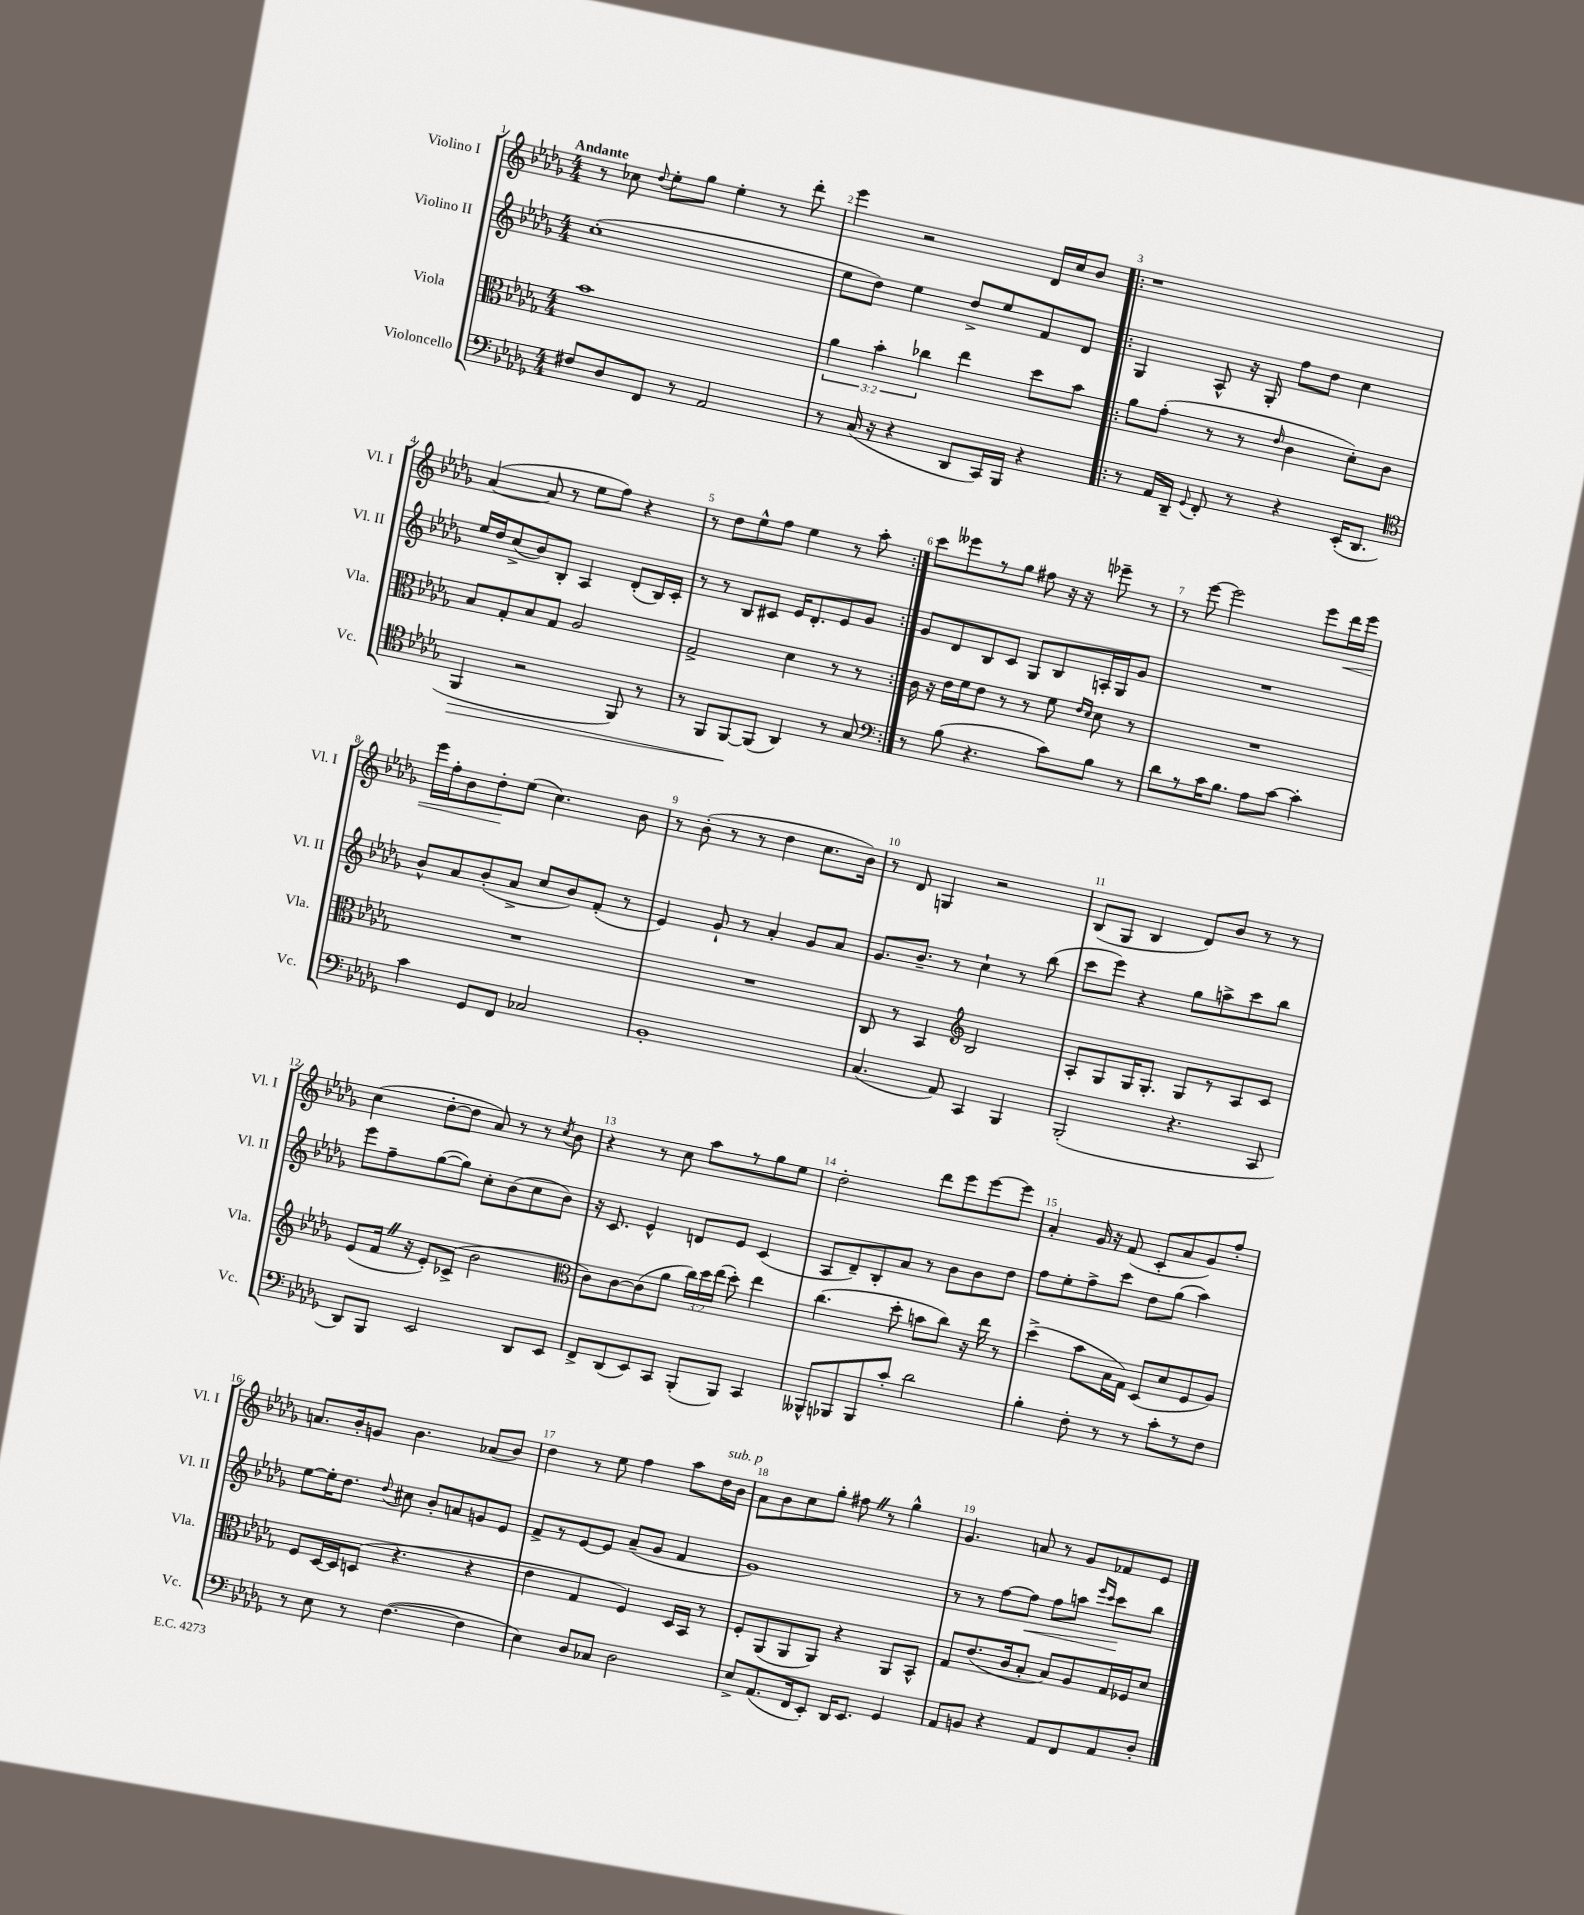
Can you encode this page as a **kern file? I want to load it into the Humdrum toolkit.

**kern	**kern	**kern	**kern
*staff4	*staff3	*staff2	*staff1
*clefF4	*clefC3	*clefG2	*clefG2
*k[b-e-a-d-g-]	*k[b-e-a-d-g-]	*k[b-e-a-d-g-]	*k[b-e-a-d-g-]
*M4/4	*M4/4	*M4/4	*M4/4
8F#/L	1b-	(1cc'	8r
8D-/	.	.	8cc-\
.	.	.	8qqdd-/
8FF/J	.	.	8ee-'\L
8r	.	.	8gg-\J
2AA-/	.	.	4ee-'\
.	.	.	8r
.	.	.	8ddd-'\
=	=	=	=
8r	6a-\	8ee-\L	4eee-\
(16C/	.	8dd-\J)	.
.	6b-'\	.	.
16r	.	.	.
4r	.	4ee-\	2r
.	6cc-\	.	.
8DD-/L	4ee-\	8dd-^/L	.
16CC/L)	.	8ee-/	.
16BBB-/JJ	.	.	.
4r	8dd-\L	8f/	16d-/LL
.	.	.	16cc/J
.	8b-\J	8d-/J	8b-/J
=!|:	=!|:	=!|:	=!|:
8r	8a-\L	4G-/	1r
16AA-/LL	(8g-'\J	.	.
16DD-~/JJ	.	.	.
8qqGG-/	.	.	.
8FF'/	8r	8A-^^/	.
8r	8r	16r	.
.	.	16G-'/	.
.	16qqe-/	.	.
4r	4c\	8ff\L	.
.	.	8dd-\J	.
(16EE-'/LK	8d-'\L)	4cc\	.
8.DD-/J	.	.	.
.	8c\J	.	.
=	=	=	=
*clefC4	*	*	*
4FF/	8B-/L	16ee-/LL	([4a-/
.	.	16dd-/J	.
.	8G-'/	(8cc^/	.
2r	8B-/	8b-/)	8a-/]
.	8G-/J	8B-'/J	8r
.	2A-/	4A-/	8ee-\L
.	.	.	8ff\J)
8FF/)	.	(8d-'/L	4r
8r	.	16B-/L)	.
.	.	16c'/JJ	.
=	=	=	=
8r	2G-^/	8r	8r
8FF/L	.	8r	8dd-\L
[8FF/	.	8B-/L	8ee-^^\
(8FF/]J	.	8c#/J	8ff\J
4AA-/)	4d-\	16e-/LK	4ee-\
.	.	8.d-'/	.
8r	8r	8e-/	8r
8G-/	8r	8g-/J	8aa-'\
=:|!	=:|!	=:|!	=:|!
*clefF4	*	*	*
8r	16c\	8g-/L	8ccc\L
.	16r	.	.
(8B-\	16e-\LL	8d-/	8eee--\
.	16f\J	.	.
4.r	8e-\J	8B-/	8r
.	8r	8c/J	8gg-\J
.	8r	8G-/L	8ff#\
8c\L)	8f\	8B-/	16r
.	.	.	16r
.	16qqe-/LL	.	.
.	16qqd-/JJ	.	.
8B-\J	8d-\	16A'/L	8eee-~\
.	.	16G-/J	.
8r	8r	8g-/J	8r
=	=	=	=
8d-\L	1r	1r	8r
8r	.	.	[8eee-\
16c\K	.	.	2eee-\]
8.B-\J	.	.	.
8A-\L	.	.	.
[8c\J	.	.	.
4c'\]	.	.	8eee-\L
.	.	.	16ddd-\L
.	.	.	16eee-\JJ
=	=	=	=
4c\	1r	8b-^^/L	16eee-\LL
.	.	.	16ff'\J
.	.	8a-/	8b-\
8GG-/L	.	(8b-'/	8dd-'\
8FF/J	.	8a-^/J	(8ee-\J
2C-/	.	8cc/L	4.cc\)
.	.	8b-/)	.
.	.	(8f'/J	.
.	.	8r	8b-\
=	=	=	=
1BB-'	1r	4e-/)	8r
.	.	.	(8b-'\
.	.	8g-`/	8r
.	.	8r	8r
.	.	4a-'/	4dd-\
.	.	8g-/L	8.cc\L
.	.	8a-/J	.
.	.	.	16b-\Jk)
=	=	=	=
(4.C/	8C/	8.g-/L	8r
.	8r	.	8d-/
.	.	8.b-~/J	.
.	4BB-/	.	4G/
8AA-/)	.	8r	.
*	*clefG2	*	*
4CC/	2B-/	4cc`\	2r
4BBB-/	.	8r	.
.	.	(8bb-\	.
=	=	=	=
(2BBB-'/	8A-'/L	8ccc\L	(8B-/L
.	8G-/	8eee-\J)	8G-/J
.	16G-/K	4r	4B-/
.	8.G-'/J	.	.
4.r	8G-/L	8gg-\L	8d-/L)
.	8r	8aa^\	8b-/J
.	8A-/	8ccc\	8r
8CC/	8c/J	8bb-\J	8r
=	=	=	=
8DD-/L)	(8e-/L	8eee-\L	(4cc\
8BBB-/J	16f/Jk	8ff~\	.
.	16r	.	.
2EE-/	8e-'/L)	([8gg-\	[8dd-'\L
.	(8c-^/J	8gg-\]J)	8dd-\]J
.	2b-\	8cc'\L	8a-/)
.	.	(8b-\	8r
8DD-/L	.	8cc\	8r
.	.	.	8qcc/
8EE-/J	.	8b-\J)	8b-\
=	=	=	=
*	*clefC3	*	*
8FF^/L	8c\L)	16r	4r
.	.	8.c/	.
(8DD-/	[8c\	.	.
8EE-/)	(8c\]	4e-^^/	8r
8CC/J	8a-\J	.	8cc\
(8BBB-'/L	24cc\LL)	8d/L	8aa-\L
.	24dd-\	.	.
.	(24ee-\JJ	.	.
8BBB-/J)	8dd-'\)	8e-/J	8r
4CC/	4ee-\	(4c/	8gg-\
.	.	.	8ee-\J
=	=	=	=
8BBB--^^/L	(4.cc\	8A-/L	2dd-'\
8BBB-/	.	8d-~/)	.
8BBB-/	.	8B-'/	.
8c'/J	8dd-'\	8a-/J	.
2d-\	8b\L	8r	8ddd-\L
.	8cc\J)	8b-\L	8eee-\
.	16r	8b-\	[8eee-\
.	16ee-\	.	.
.	8r	8dd-\J	8eee-\]J
=	=	=	=
4B-'\	(4dd-^\	8ff\L	4a-'/
.	.	8ee-'\	.
8F'\	8b-\L	8ff^\	16g-/
.	.	.	16r
8r	16B-\L	8ccc\J	(8f/
.	16G-\JJ)	.	.
8r	(8D-/L	8dd-\L	8c'/L
8c'\L	8d-/	(8gg-\J	8a-/
8r	8F/	4aa-\)	8g-/)
8F\J	8A-/J)	.	8ff'/J
=	=	=	=
8r	8F/L	[8ee-\L	8.a/L
8E-\	[16D-/L	16ee-'\]K	.
.	16D-/]J	8.dd-\J	16b-'/k
8r	(8D/J	.	8g/J
.	.	8qqdd-/	.
([4.F\	4.r	8cc#\	4.b-\
.	.	8b-'/L	.
.	.	8a/	.
4F\]	4r	8g/	(8a-/L
.	.	8e-/J	8b-/J)
=	=	=	=
4E-\)	4e-\	8f^/L	4dd-\
.	.	8r	.
8D-/L	4G-/	[8e-/	8r
8C-/J	.	8e-/]J	8ee-\
2D-\	4F/)	(8a-~/L	4ff\
.	.	8g-/J	.
.	16D-/LL	4f/	8aa-\L
.	16BB-/JJ	.	.
.	8r	.	16dd-\L
.	.	.	16b-\JJ
=	=	=	=
8E-^/L	8F'/L	1g-)	8a-\L
(8.AA-/	(8AA-/	.	8b-\
.	8AA-/	.	8cc\
16FF/k	.	.	.
8EE-'/J)	8AA-/J)	.	8gg-'\J
16DD-/LK	4r	.	8ff#\
8.EE-/J	.	.	.
.	.	.	8r
4GG-/	8AA-/L	.	4gg-^^\
.	8BB-^^/J	.	.
=	=	=	=
8AA-/L	8G-/L	8r	4.g-/
8BB/J	(8.e-/	8r	.
4r	.	[8ff\L	.
.	16c/k	.	.
.	8B-'/J	8ff\]J	8a/
8AA-/L	8B-/L)	8ff\L	8r
8FF/	8A-/	8aa\J	8g-/L
.	.	16qqeee-/LL	.
.	.	16qqccc/JJ	.
8AA-/	16G-/L	8ccc\L	8f-/
.	16F-/J	.	.
8D-'/J	8d-/J	8bb-\J	8e-/J
==	==	==	==
*-	*-	*-	*-
